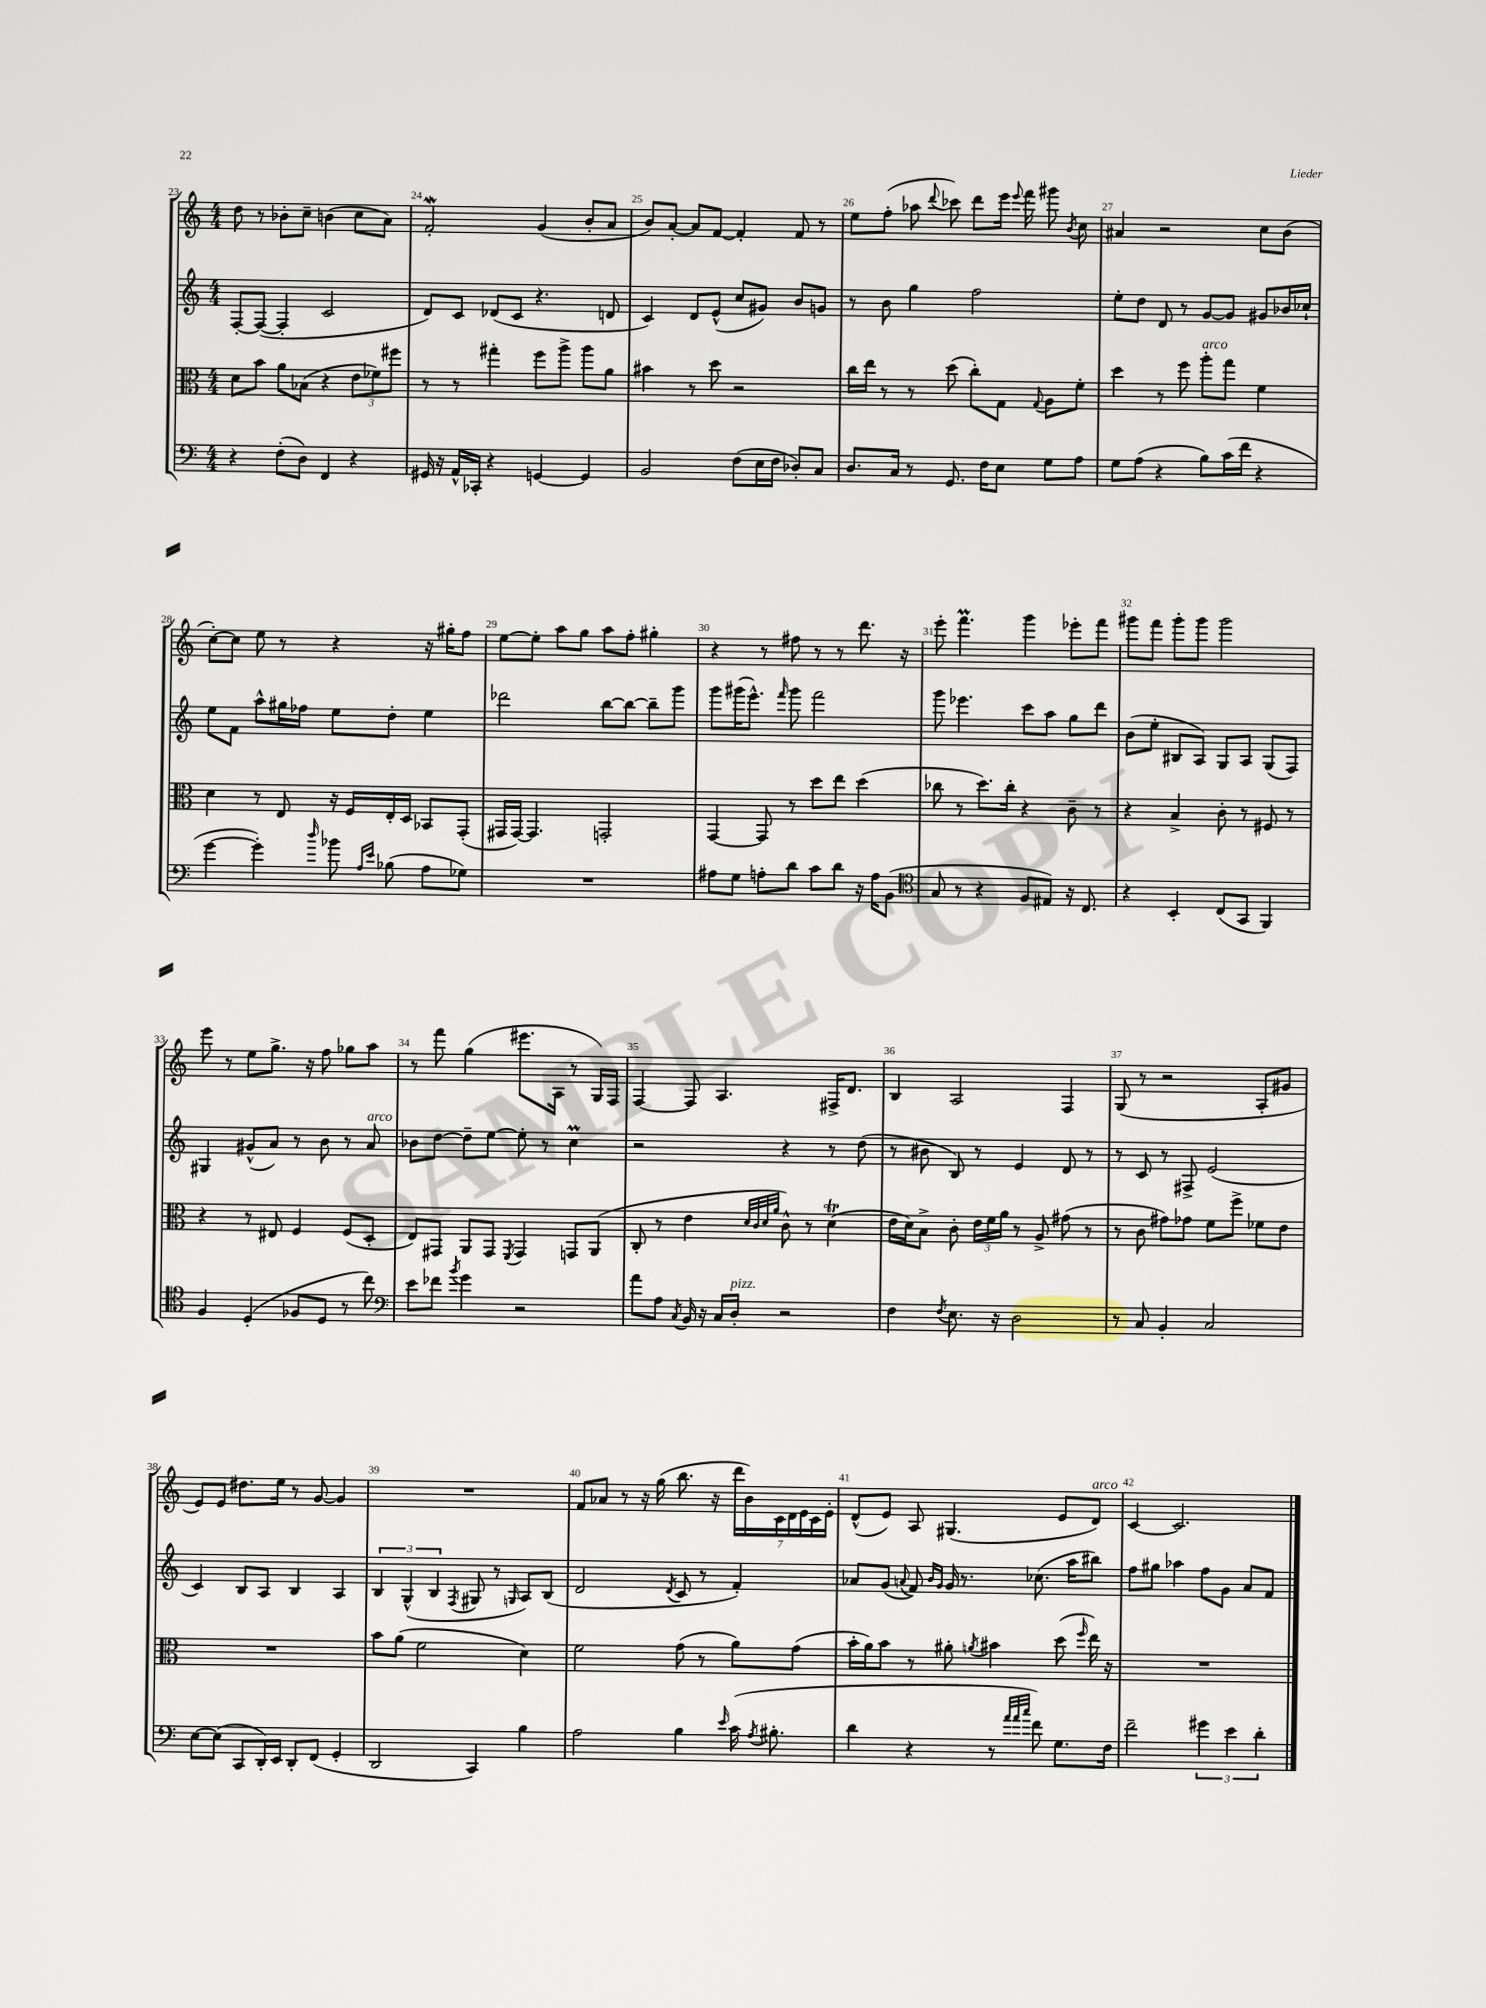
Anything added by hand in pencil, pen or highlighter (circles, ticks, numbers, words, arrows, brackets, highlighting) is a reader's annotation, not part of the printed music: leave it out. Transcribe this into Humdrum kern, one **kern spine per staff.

**kern	**kern	**kern	**kern
*staff4	*staff3	*staff2	*staff1
*clefF4	*clefC3	*clefG2	*clefG2
*k[]	*k[]	*k[]	*k[]
*M4/4	*M4/4	*M4/4	*M4/4
4r	8d\L	[8F'/L	8dd\
.	8b\J	(8F/_J	8r
(8F'\L	8a\L	4F'/]	8b-'\L
8D\J)	(8B-\J	.	8cc~\J
4FF/	4r	2c/	(4b\
4r	12e\L	.	8cc\L
.	12f-\)	.	.
.	.	.	8a\J)
.	12ff#\J	.	.
=	=	=	=
16GG#/	8r	8d/L)	2f'/
16r	.	.	.
16AA^^/LL	8r	8c/J	.
16CC-'/JJ	.	.	.
4r	4gg#'\	(8d-/L	.
.	.	8c/J	.
[4GG/	8ff\L	4.r	(4g/
.	8aa^\J	.	.
4GG/]	8aa\L	.	8b'/L
.	8a\J	8d/	8a/J
=	=	=	=
2BB/	4b#\	4c/)	8b/L)
.	.	.	[8a'/J
.	8r	8d/L	8a/]L
.	8dd\	(8e^^/J	[8f/J
(8F\L	2r	8cc/L	4f'/]
16E\L	.	8g#/J)	.
16F\JJ	.	.	.
8D-'/L)	.	8b/L	8f/
8C/J	.	8g/J	8r
=	=	=	=
8.D/L	16cc\LL	8r	8ee\L
.	16ee\JJ	.	.
.	8r	8b\	(8ff'\J
16C/Jk	.	.	.
8r	8r	4gg\	8aa-\
.	.	.	8qqddd/
8.GG/	(8dd\	.	8ccc-\)
.	8cc'\L)	2ff\	8ddd\L
16F\LK	.	.	.
8E\J	8G\J	.	16eee\Jk
.	.	.	8qqeee/
.	.	.	16fff\
.	8qqG/	.	.
8G\L	8A\L	.	8ggg#\
.	.	.	8qb/
8A\J	8f'\J	.	8cc\
=	=	=	=
8G\L	4dd\	8ee'\L	4a#/
(8A\J	.	8dd\J	.
4r	8r	8d/	2r
.	8ff\	8r	.
8B\L)	8aa'\L	[8g/L	.
(16c\L	8gg\J	8g/]J	.
16f\JJ	.	.	.
4r	4f\	8g#/L	8cc\L
.	.	16b-/L	(8b\J
.	.	16cc-`/JJ	.
=	=	=	=
[4g\	4d\	8ee\L	[8cc'\L)
.	.	8f\J	8cc\]J
4g'\])	8r	8aa^^\L	8ee\
.	8E/	16gg#\L	8r
.	.	16ff-\JJ	.
16qqdd/	.	.	.
8b-\	16r	8ee\L	4r
.	16F/LL	.	.
16qqA/LL	.	.	.
16qqe/JJ	.	.	.
(8B-\	16E'/	8dd'\J	.
.	16D/JJ	.	.
8A\L	8BB-/L	4ee\	16r
.	.	.	16gg#'\LK
8G-\J)	(8GG'/J	.	8ff\J
=	=	=	=
1r	16GG#/LL	2ddd-\	[8ee\L
.	[16GG#/JJ)	.	.
.	4.GG#/]	.	8ee'\]J
.	.	.	8aa\L
.	.	.	8gg\J
.	2GG'/	[8bb\L	8aa\L
.	.	8bb\_J	8ff'\J
.	.	8bb~\]L	4gg#'\
.	.	8ggg\J	.
=	=	=	=
8A#\L	[4GG/	8ggg\L	4r
8G\J	.	(16ggg#\K	.
.	.	8.eee^^\J)	.
8A'\L	8GG/]	.	8r
.	.	16qqfff/	.
8d\J	8r	8ggg#\	8ff#\
8c\L	8dd\L	2fff\	8r
8d\J	8ee\J	.	8r
16r	(4dd\	.	8.ddd\
16A\LK	.	.	.
(8BB\J	.	.	.
.	.	.	16r
=	=	=	=
*clefC4	*	*	*
8G/	8cc-\	8ggg\	8eee'\
8r	8r	4.eee-\	4.fff\
4r	8.dd\L)	.	.
.	16cc-'\Jk	.	.
8F/L	4r	8ccc\L	4ggg\
8E#/J)	.	8aa\J	.
16r	8c~\	8gg\L	8eee-'\L
8.C/	.	.	.
.	8r	8ddd\J	8fff\J
=	=	=	=
4r	4r	(8b\L	8ggg#\L
.	.	8ee'\J	8fff\J
4BB'/	4B^/	8B#/L	8ggg#'\L
.	.	8A/J)	8ggg#\J
(8C/L	8c'\	8G/L	2ggg#\
8GG/J	8r	8A/J	.
4FF/)	8F#/	(8G/L	.
.	8r	8F/J)	.
=	=	=	=
4F/	4r	4G#/	8eee\
.	.	.	8r
(4D'/	8r	(8g#^^/L	8ee\L
.	8E#/	8a/J)	8.gg^\J
8F-/L	4F/	8r	.
.	.	.	16r
8D/J	.	8b\	8ff\
8r	(8F/L	8r	8gg-\L
8cc\)	8D'/J	8a/	8aa\J
=	=	=	=
*clefF4	*	*	*
8e\L	8E/L)	8b-\L	8r
8f-\J	8GG#/J	[8dd\J	8fff\
8qb/	.	.	.
4g\	8AA/L	8dd~\]L	(4gg\
.	8GG#/J	[8ee\J	.
.	8qFF/	.	.
2r	4GG#/	8ee'\]	8.eee#\L
.	.	8r	.
.	.	.	16A\Jk
.	8GG/L	4cc\	8r
.	(8AA/J	.	16G/LL)
.	.	.	16F/JJ
=	=	=	=
8a\L	8C'/	2r	[4F/
8A\J	8r	.	.
8qC/	.	.	.
16BB/	4e\	.	8F/]
16r	.	.	.
16C/LL	.	.	4.A/
16D'/JJ	.	.	.
.	32qqd/LLL	.	.
.	32qqc/	.	.
.	32qqd/	.	.
.	32qqa/JJJ	.	.
2r	8c^^\)	4r	.
.	8r	.	.
.	(4d\	8r	16F#^/LK
.	.	.	8.d/J
.	.	(8dd\	.
=	=	=	=
4F\	16e\LL	8r	4B/
.	16d\J)	.	.
.	8B^\J	8b#\	.
8qF/	.	.	.
8.E\	8c'\	8B/)	2A/
.	24e\LL	8r	.
.	24f\	.	.
16r	.	.	.
.	24a\JJ	.	.
2D\	8r	4e/	.
.	8A^/	.	.
.	(8g#\	8d/	4F/
.	8r	8r	.
=	=	=	=
8r	8r	8r	(8G/
8C/	8c\	8c/	8r
4BB'/	8g#\L)	8r	2r
.	8g-\J	8F#^/	.
2C/	8f\L	(2e/	.
.	8ff^\J	.	.
.	8f-\L	.	8A'/L
.	8e\J	.	8g#/J
=	=	=	=
[8E\L	1r	4c/)	8e/L)
(8E\]J	.	.	8e/J
8CC/L	.	8B/L	8.dd#\L
16DD'/L)	.	8A/J	.
16EE/JJ	.	.	16ee\Jk
8DD'/L	.	4B/	8r
(8FF/J	.	.	[8g/
4GG'/	.	4A/	4g/]
=	=	=	=
2DD/	8b\L	6B/	1r
.	(8a\J	.	.
.	.	(6G^^/	.
.	2f\	.	.
.	.	6B/	.
.	.	8qF/	.
4CC/)	.	8G#/	.
.	.	8r	.
.	.	16qqG/	.
4B\	4d\)	8A/L)	.
.	.	(8B/J	.
=	=	=	=
2A\	2f\	2d/	8f/L
.	.	.	8a-/J
.	.	.	8r
.	.	.	16r
.	.	.	(16gg\
.	.	8qd/	.
4B\	(8g\	8c/	8.bb\
.	8r	8r	.
.	.	.	16r
16qqe/	.	.	.
(16c\	8a\L)	4f'/)	28ddd\LL
.	.	.	28b\)
8qA/	.	.	.
8.B#'\	.	.	.
.	.	.	28c\
.	.	.	28d\
.	(8g\J	.	.
.	.	.	28e\
.	.	.	28c\
.	.	.	28e'\JJ
=	=	=	=
4d\	16b'\LL	8a-/L	(8d^^/L
.	16a\J)	.	.
.	8b\J	(8g/J	8e/J)
.	.	8qqa/	.
4r	8r	8f/)	8A/
.	.	16qqb/LL	.
.	.	16qqg/JJ	.
.	8a#'\	16g/	(4.G#/
.	.	8.r	.
.	8qa/	.	.
8r	4b#\	.	.
32qqa/LLL	.	.	.
32qqa/	.	.	.
32qqcc/JJJ	.	.	.
8f\)	.	(8.cc-\	.
8.G\L	(8dd\	.	8e/L
.	.	16aa\LK	.
.	16qqff/	.	.
.	16ee\)	8bb#\J)	8d/J)
16F\Jk	16r	.	.
=	=	=	=
2f~\	1r	8ff\L	[4c/
.	.	8gg#\J	.
.	.	4aa-\	2.c/]
6g#\	.	8ff\L	.
.	.	8g\J	.
6e\	.	.	.
.	.	8a/L	.
6d'\	.	.	.
.	.	8f/J	.
==	==	==	==
*-	*-	*-	*-
